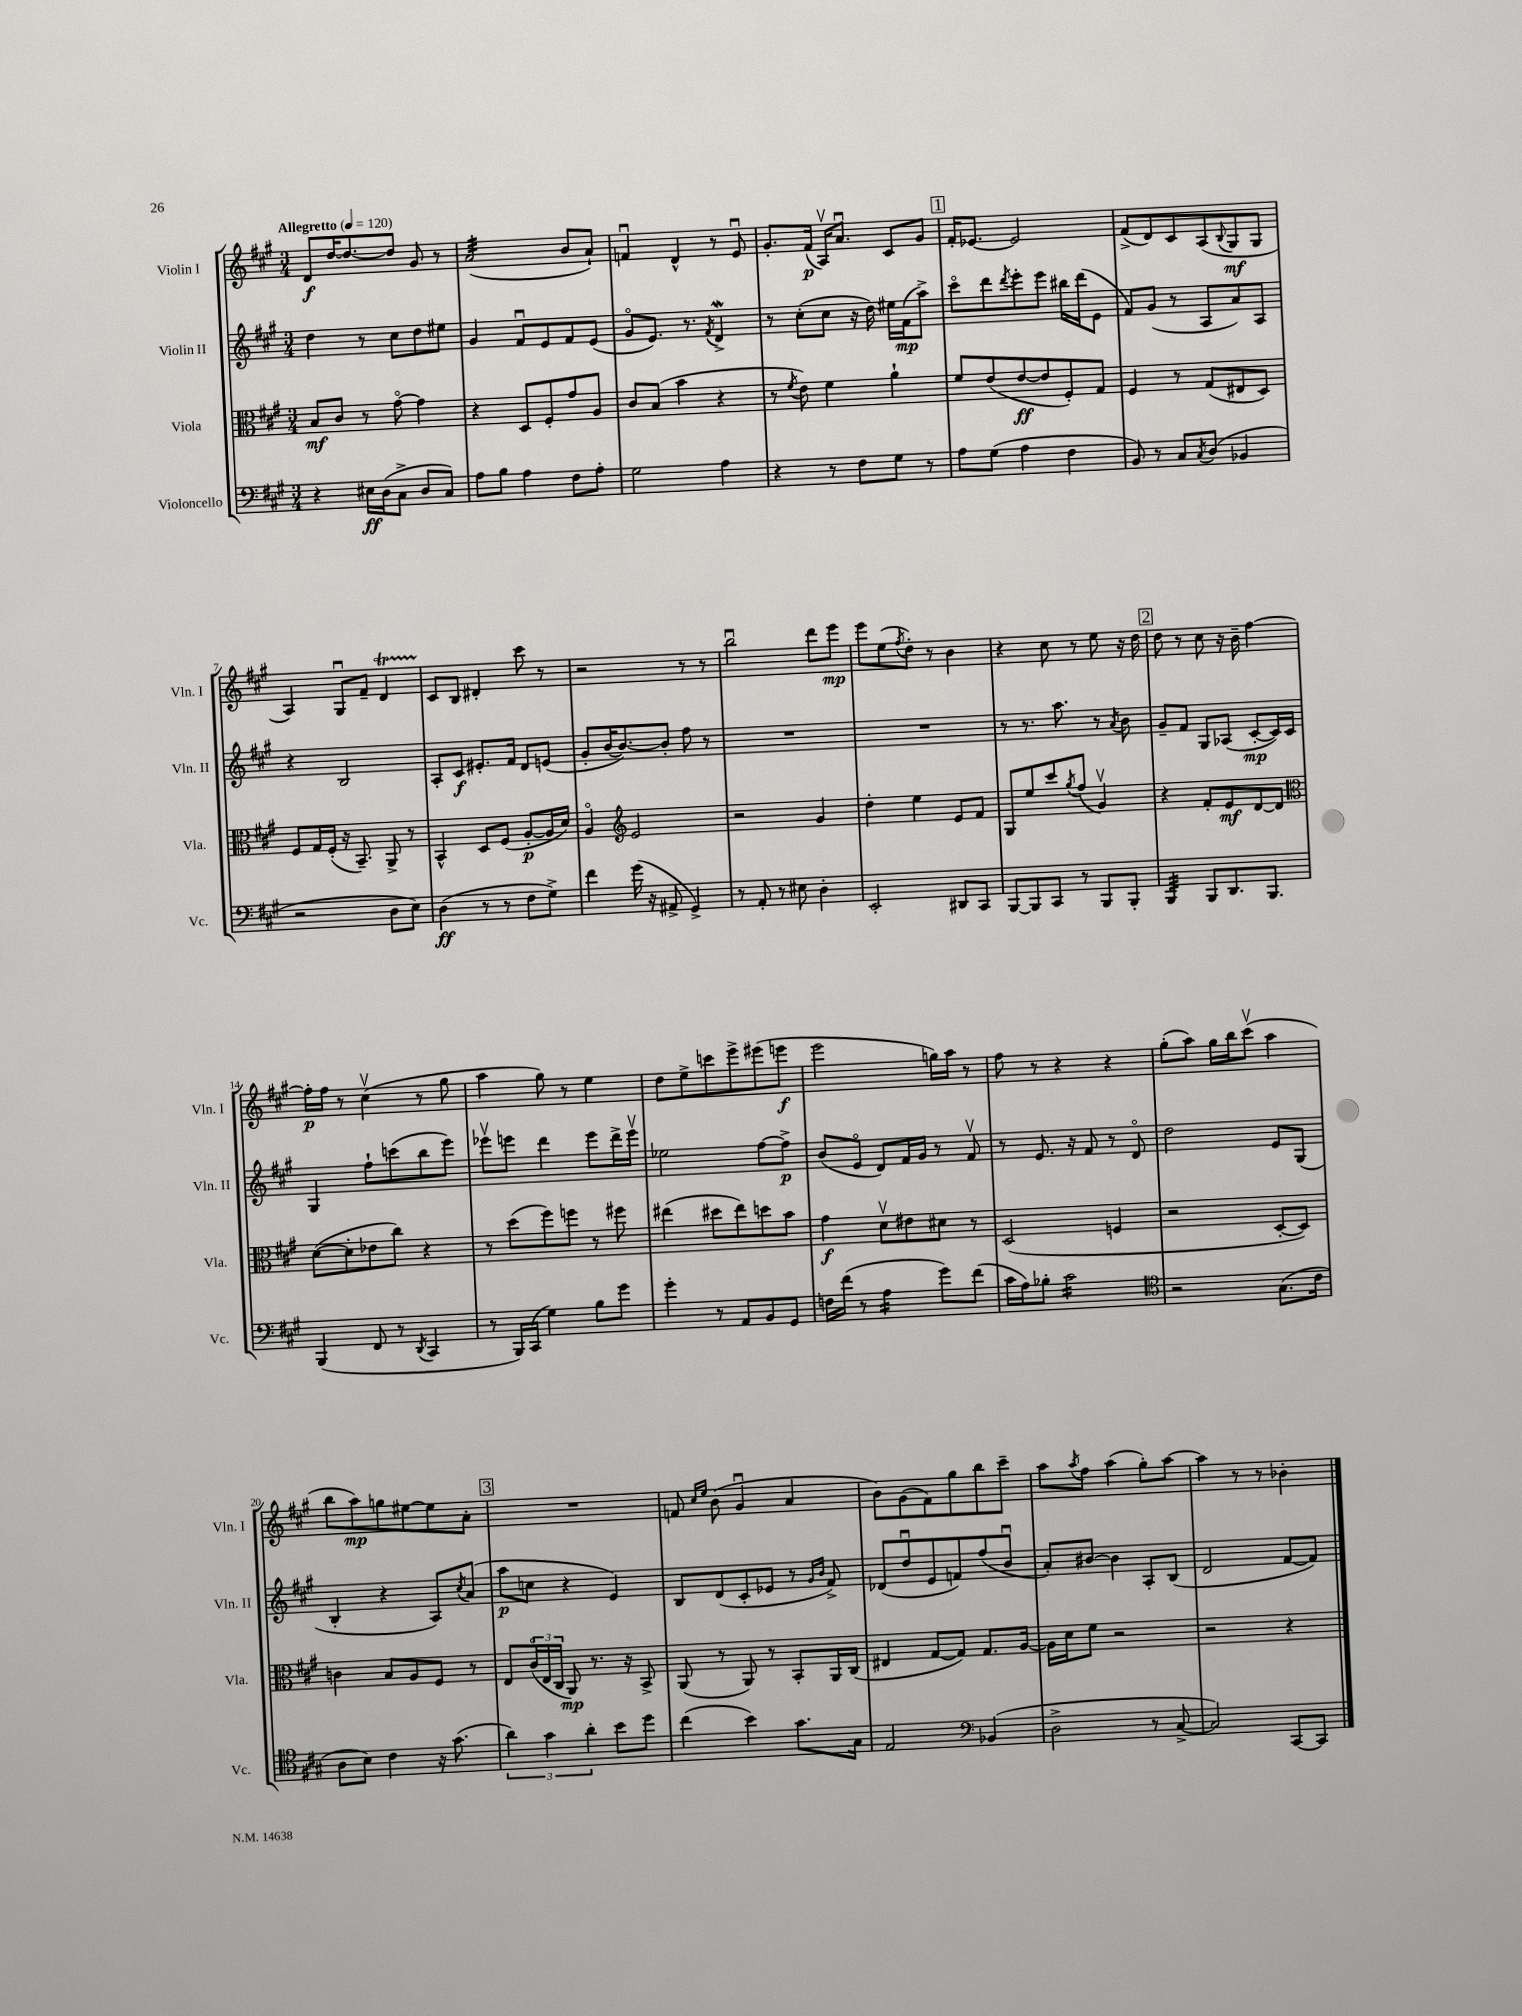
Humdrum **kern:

**kern	**kern	**kern	**kern
*staff4	*staff3	*staff2	*staff1
*clefF4	*clefC3	*clefG2	*clefG2
*k[f#c#g#]	*k[f#c#g#]	*k[f#c#g#]	*k[f#c#g#]
*M3/4	*M3/4	*M3/4	*M3/4
*MM120	*MM120	*MM120	*MM120
4r	8B	4dd	8d
.	8c#	.	[16dd
.	.	.	8.dd_
16E#	8r	8r	.
(16D	.	.	.
8C#^	[8g#o	8cc#	8dd]
8D	4g#]	8dd	8g#
8C#)	.	8ee#	8r
=	=	=	=
8A	4r	4g#	(2a
8B	.	.	.
4A	8D	8f#u	.
.	8F#'	8e	.
8F#	8g#	8f#	8b
8A'	8A	(8e	8a`)
=	=	=	=
2G#	8c#	8g#o	4fu
.	(8B	8.e)	.
.	4b	.	4d^^
.	.	8.r	.
.	.	8qf#	.
4A	4r	4d^	8r
.	.	.	8eu
=	=	=	=
4r	8r	8r	8.g#'
.	8qf#	.	.
.	8e)	(8cc#'	.
.	.	.	(16f#
8r	4f#	8cc#	16Av)
.	.	.	8.au
8F#	.	16r	.
.	.	16dd)	.
8G#	4a`	16ee#	8c#
.	.	(16f#	.
8r	.	8aa^)	8g#
=	=	=	=
8A	8f#	8ccc#o	16f#'
.	.	.	[8.e-
(8G#	(8e	8ddd	.
.	.	8qddd	.
4A	[8e	8eee'	2e-]
.	8e]	8eee	.
4F#	8F#')	16bb#	.
.	.	(16ddd	.
.	8G#	8e	.
=	=	=	=
8BB)	4F#	8f#)	(8f#^
8r	.	(8g#	8d)
8C#	8r	8r	8c#
8qC#	.	.	.
(8D	(8G#	8A	(8A
.	.	.	8qqB
4BB-	8E#	8a)	8G#
.	8D)	8A	8G#
=	=	=	=
2r	8F#	4r	4A)
.	16G#	.	.
.	(16F#'	.	.
.	16r	2B	8G#u
.	8.BB~)	.	.
.	.	.	8f#~
8D	8AA^	.	4d
8E)	8r	.	.
=	=	=	=
(4D	4BB^^	8A'	8c#
.	.	8c#	8B
8r	8D	8.e#'	4d#'
8r	(8F#	.	.
.	.	16f#	.
8F#	[8A'	8d	8ccc#
8G#^)	16A]	(8e	8r
.	16d)	.	.
=	=	=	=
4f#	4Ao	8g#'	2r
.	.	[16b	.
.	.	8.b_)	.
*	*clefG2	*	*
(16g#	2e	.	.
16r	.	.	.
8AA#^	.	8b']	.
4GG#^)	.	8ff#	8r
.	.	8r	8r
=	=	=	=
8r	2r	2.r	2bbu
8AA'	.	.	.
8r	.	.	.
8E#	.	.	.
4D'	4g#	.	8ddd
.	.	.	8eee
=	=	=	=
2EE'	4dd'	2.r	8eee
.	.	.	(8ee
.	.	.	8qff#
.	4ee	.	8dd')
.	.	.	8r
8DD#	8e	.	4b
8CC#	8f#	.	.
=	=	=	=
[8BBB	8G#	8r	4r
8BBB]	8ee	8.r	.
8CC#	8ccc#	.	8cc#
.	.	8.aa	.
.	8qgg#	.	.
8r	(8ff#	.	8r
8BBB	4g#v)	8r	8ee
.	.	8qa	.
8BBB'	.	8b	16r
.	.	.	16dd
=	=	=	=
4BBB	4r	8g#~	8dd
.	.	8f#	8r
8BBB	8f#'	8G#	8cc#
8.DD	8e	(8A-	16r
.	.	.	16b~
.	[8d	[8c#'	[4ff#
8.BBB	.	.	.
.	8d]	16c#])	.
.	.	16c#	.
=	=	=	=
*	*clefC3	*	*
(4BBB	([8d	4G#	16ff#']
.	.	.	16ff#
.	8d']	.	8r
8FF#	8e-	8ff#`	(4cc#v
8r	8cc#)	(8ccc	.
8qDD	.	.	.
4CC#	4r	8bb	8r
.	.	8eee)	8gg#
=	=	=	=
8r	8r	8eee-v	4aa
16BBB)	(8dd	8eee	.
(16CC#	.	.	.
4G#)	8ff#)	4ddd	8gg#)
.	8ff	.	8r
8B	8r	8eee	4ee
8g#	8ff#	16ddd^	.
.	.	16eeev	.
=	=	=	=
4g#'	(4ee#	2ee-	8dd
.	.	.	8ee^
8r	8dd#	.	8ccc
8AA	8ee#)	.	8eee^
8BB	8dd	[8ff#	(8eee#
8GG#	8b	8ff#^]	8eee
=	=	=	=
16F	4g#	(8b	2eee
(16f#	.	.	.
8r	.	8eo	.
4A	8dv	8d)	.
.	8e#	16f#	.
.	.	16g#	.
8g#)	8d#	8r	16gg)
.	.	.	16aa
(8f#	8r	8f#v	8r
=	=	=	=
16c#	(2D	8r	8ff#
16A)	.	.	.
8B-'	.	8.e	8r
2c#	.	.	4r
.	.	16r	.
.	.	8f#	.
.	4F	8r	4r
.	.	8do	.
=	=	=	=
*clefC4	*	*	*
2r	2r	2dd	(8gg#'
.	.	.	8aa)
.	.	.	16gg#
.	.	.	16bb
.	.	.	(8ccc#v
(8.G#	[8D'	8e	4aa
.	8D])	(8G#	.
16c#	.	.	.
=	=	=	=
8A	4c	4B'	8bb
8B)	.	.	8aa)
4c#	8B	4r	8gg
.	8A	.	[8ee#
16r	8F#	8A)	8ee#]
(8.g#	.	.	.
.	.	8qcc#	.
.	8r	(8a	8a'
=	=	=	=
6a)	8E	8aa	2.r
.	(24c#o	8cc	.
6g#	24E	.	.
.	24C#	.	.
.	8AA)	4r	.
6a'	.	.	.
.	8.r	.	.
8b	.	4e)	.
.	16r	.	.
8dd	8BB^	.	.
=	=	=	=
(4cc#	(8AA	8B	8f
.	.	.	16qqcc#
.	.	.	16qqee
.	8r	(8d	(8b
4b)	8AA)	8c#'	4g#u
.	8r	8e-	.
8.g#	8BB'	8r	4a
.	.	16qqg#	.
.	.	16qqb	.
.	16AA	8f#^)	.
16G#	(16C#	.	.
=	=	=	=
2E	4E#	(8d-	8b)
.	.	8ddu	(8g#
.	[8G#	8e	8f#)
.	8G#])	8f)	8gg#
*clefF4	*	*	*
(4BB-	8.G#	(8ff#	8bb
.	.	8bu	8ccc#~
.	[16A	.	.
=	=	=	=
2D^	16A]	8a')	8aa
.	16d	.	.
.	.	.	8qaa
.	8f#	[8b#	8ff#
.	2r	4b#]	(4aa
8r	.	8A'	8gg#')
[8C#^	.	(8B	[8aa
=	=	=	=
2C#])	2r	2d	4aa]
.	.	.	8r
.	.	.	8r
[8CC#	4r	[8f#	4b-'
8CC#]	.	8f#])	.
==	==	==	==
*-	*-	*-	*-
